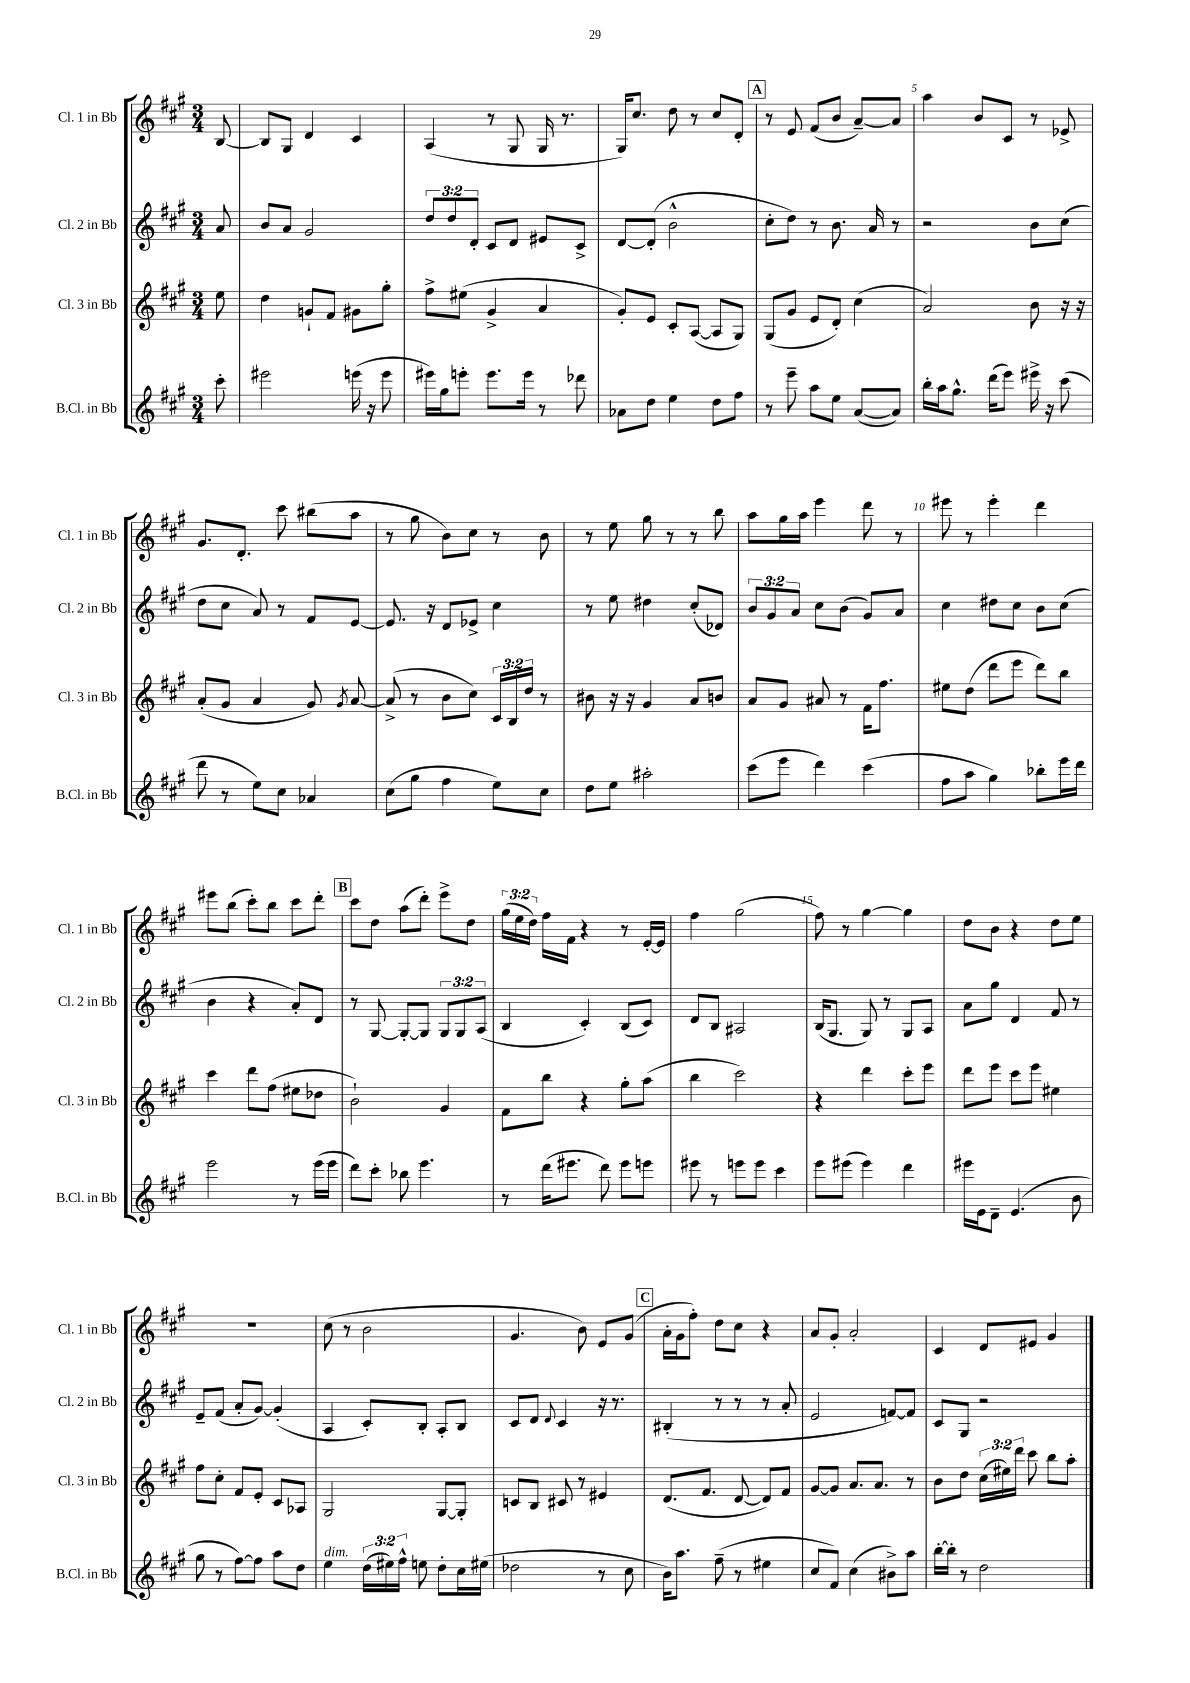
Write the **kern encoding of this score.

**kern	**kern	**kern	**kern
*staff4	*staff3	*staff2	*staff1
*clefG2	*clefG2	*clefG2	*clefG2
*k[f#c#g#]	*k[f#c#g#]	*k[f#c#g#]	*k[f#c#g#]
*M3/4	*M3/4	*M3/4	*M3/4
8ccc#'\	8ee\	8a/	[8B/
=	=	=	=
2eee#\	4dd\	8b/L	8B/]L
.	.	8a/J	8G#/J
.	8g`/L	2g#/	4d/
.	8f#/J	.	.
(16eee\	8g#\L	.	4c#/
16r	.	.	.
8eee\	8gg#'\J	.	.
=	=	=	=
16eee#\LL)	8ff#^\L	12dd/L	(4A/
16gg#\J	.	.	.
.	.	12dd/	.
8eee'\J	(8ee#\J	.	.
.	.	12d'/J	.
8.eee\L	4g#^/	8c#/L	8r
.	.	8d/J	8G#/
16eee\Jk	.	.	.
8r	4a/	8e#/L	16G#/
.	.	.	8.r
8ddd-\	.	8c#^/J	.
=	=	=	=
8a-\L	8g#'/L)	[8d/L	16G#/LK)
.	.	.	8.cc#/J
8dd\J	8e/J	(8d'/]J	.
4ee\	8c#'/L	2b^^\	8dd\
.	([8A/J	.	8r
8dd\L	8A/]L	.	8cc#/L
8ff#\J	8G#/J)	.	8d'/J
=	=	=	=
8r	(8G#/L	8cc#'\L	8r
8eee~\	8g#/J	8dd\J)	8e/
8aa\L	8e/L	8r	(8f#/L
8ee\J	8d'/J)	8.b\	8b/J
([8a/L	(4cc#\	.	[8a~/L)
.	.	16a/	.
8a/]J)	.	8r	8a/]J
=	=	=	=
16bb'\LL	2a/)	2r	4aa\
16aa\J	.	.	.
8.gg#^^\J	.	.	.
.	.	.	8b/L
(16ddd\LK	.	.	.
8eee\J)	.	.	8c#/J
16eee#^\	8b\	8b\L	8r
16r	.	.	.
(8ccc#\	16r	(8cc#\J	8e-^/
.	16r	.	.
=	=	=	=
8ddd\	(8a'/L	8dd\L	8.g#/L
8r	8g#/J	8cc#\J	.
.	.	.	8.d'/J
8ee\L)	4a/	8a/)	.
8cc#\J	.	8r	8ccc#\
4a-/	8g#/)	8f#/L	(8bb#\L
.	8qg#/	.	.
.	[8a/	[8e/J	8aa\J
=	=	=	=
(8cc#\L	(8a^/]	8.e/]	8r
8gg#\J	8r	.	8gg#\
.	.	16r	.
4ff#\	8b\L	8d/L	8b\L)
.	8cc#\J)	8e-^/J	8cc#\J
8ee\L)	24c#/LL	4cc#\	8r
.	24B/	.	.
.	24dd/JJ	.	.
8cc#\J	8r	.	8b\
=	=	=	=
8dd\L	8b#\	8r	8r
8ee\J	16r	8ee\	8ee\
.	16r	.	.
2aa#'\	4g#/	4dd#\	8gg#\
.	.	.	8r
.	8a/L	(8cc#'/L	8r
.	8b/J	8d-/J)	8bb\
=	=	=	=
(8ccc#\L	8a/L	12b/L	8aa\L
.	.	12g#/	.
8eee\J	8g#/J	.	16gg#\L
.	.	12a/J	.
.	.	.	16aa\JJ
4ddd\)	8a#/	8cc#\L	4eee\
.	8r	(8b\J	.
(4ccc#\	16f#\LK	8g#/L)	8ddd\
.	8.ff#\J	.	.
.	.	8a/J	8r
=	=	=	=
8ff#\L	8ee#\L	4cc#\	8eee#\
8aa\J	(8dd\J	.	8r
4gg#\)	8ddd\L	8dd#\L	4eee#'\
.	8eee\J	8cc#\J	.
8bb-'\L	8ddd\L)	8b\L	4ddd\
16eee\L	8bb\J	(8cc#\J	.
16ddd\JJ	.	.	.
=	=	=	=
2eee\	4ccc#\	4b\	8eee#\L
.	.	.	(8bb\J
.	8ddd\L	4r	8ccc#'\L)
.	(8ff#\J	.	8bb\J
8r	8ee#\L	8a'/L)	8ccc#\L
(16eee\LL	8dd-\J	8d/J	8ddd'\J
16eee\JJ	.	.	.
=	=	=	=
8ddd\L)	2b`\)	8r	8ccc#\L
8ccc#'\J	.	[8G#/	8dd\J
8bb-\	.	8G#'/_L	(8aa\L
4.eee\	.	8G#/]J	8ddd'\J)
.	4g#/	12G#/L	8eee^\L
.	.	12G#/	.
.	.	.	8dd\J
.	.	(12A/J	.
=	=	=	=
8r	8f#\L	4B/	(24gg#\LL
.	.	.	24ee\
.	.	.	24dd\JJ)
(16ddd\LK	8bb\J	.	16ff#\LL
8.eee#\J	.	.	16f#\JJ
.	4r	4c#'/)	4r
8ddd\)	.	.	.
8eee#\L	8gg#'\L	(8B/L	8r
8eee\J	(8aa\J	8c#/J)	[16e'/LL
.	.	.	16e/]JJ
=	=	=	=
8eee#\	4bb\	8d/L	4ff#\
8r	.	8B/J	.
8eee\L	2ccc#\)	2A#/	(2gg#\
8eee\J	.	.	.
4ccc#\	.	.	.
=	=	=	=
8eee\L	4r	(16B/LK	8ff#\)
.	.	8.G#/J	.
(8eee#\J	.	.	8r
4eee#\)	4ddd\	8G#/)	[4gg#\
.	.	8r	.
4ddd\	8ccc#'\L	8G#/L	4gg#\]
.	8eee\J	8A/J	.
=	=	=	=
16eee#\LL	8ddd\L	8a\L	8dd\L
16e\J	.	.	.
8d~\J	8eee\J	8gg#\J	8b\J
(4.e/	8ccc#\L	4d/	4r
.	8eee\J	.	.
.	4ee#\	8f#/	8dd\L
8b\	.	8r	8ee\J
=	=	=	=
8gg#\	8ff#\L	8e~/L	2.r
8r	8cc#'\J	(8f#/J	.
[8ff#\L)	8f#/L	8a'/L	.
8ff#\]J	8e'/J	[8g#/J)	.
8aa\L	8c#/L	(4g#'/]	.
8dd\J	8A-/J	.	.
=	=	=	=
4ee\	2G#/	4A/	(8cc#\
.	.	.	8r
(24dd\LL	.	8c#'/L)	2b\
24ee#\)	.	.	.
24ff#^^\JJ	.	.	.
8ee\	.	8B'/J	.
8dd'\L	[8G#/L	8A'/L	.
16cc#\L	8G#'/]J	8B/J	.
(16ee#\JJ	.	.	.
=	=	=	=
2dd-\	8c/L	8c#/L	4.g#/
.	8B/J	8d/J	.
.	.	8qqd/	.
.	8c#/	4c#/	.
.	8r	.	8b\)
8r	4e#/	16r	8e/L
.	.	8.r	.
8cc#\	.	.	(8g#/J
=	=	=	=
16b\LK)	(8.d/L	(4B#'/	16a'\LL
8.aa\J	.	.	16g#\J
.	.	.	8ff#'\J)
.	8.f#/J	.	.
(8ff#~\	.	8r	8dd\L
8r	[8d/	8r	8cc#\J
4ee#\	8d/]L)	8r	4r
.	8f#/J	8a'/	.
=	=	=	=
8cc#/L	[8g#/L	2e/	8a/L
8f#/J)	8g#/]J	.	8g#'/J
(4cc#\	8.a/L	.	2a'/
.	8.a/J	.	.
8b#^\L)	.	[8f/L)	.
8aa\J	8r	8f/]J	.
=	=	=	=
[16bb'\LL	8b\L	8c#/L	4c#/
16bb'\]JJ	.	.	.
8r	8dd\J	8G#/J	.
2dd\	(24cc#\LL	2r	8d/L
.	24ee#\)	.	.
.	24ddd\JJ	.	.
.	8ccc#\	.	8e#/J
.	8bb\L	.	4g#/
.	8aa'\J	.	.
==	==	==	==
*-	*-	*-	*-
